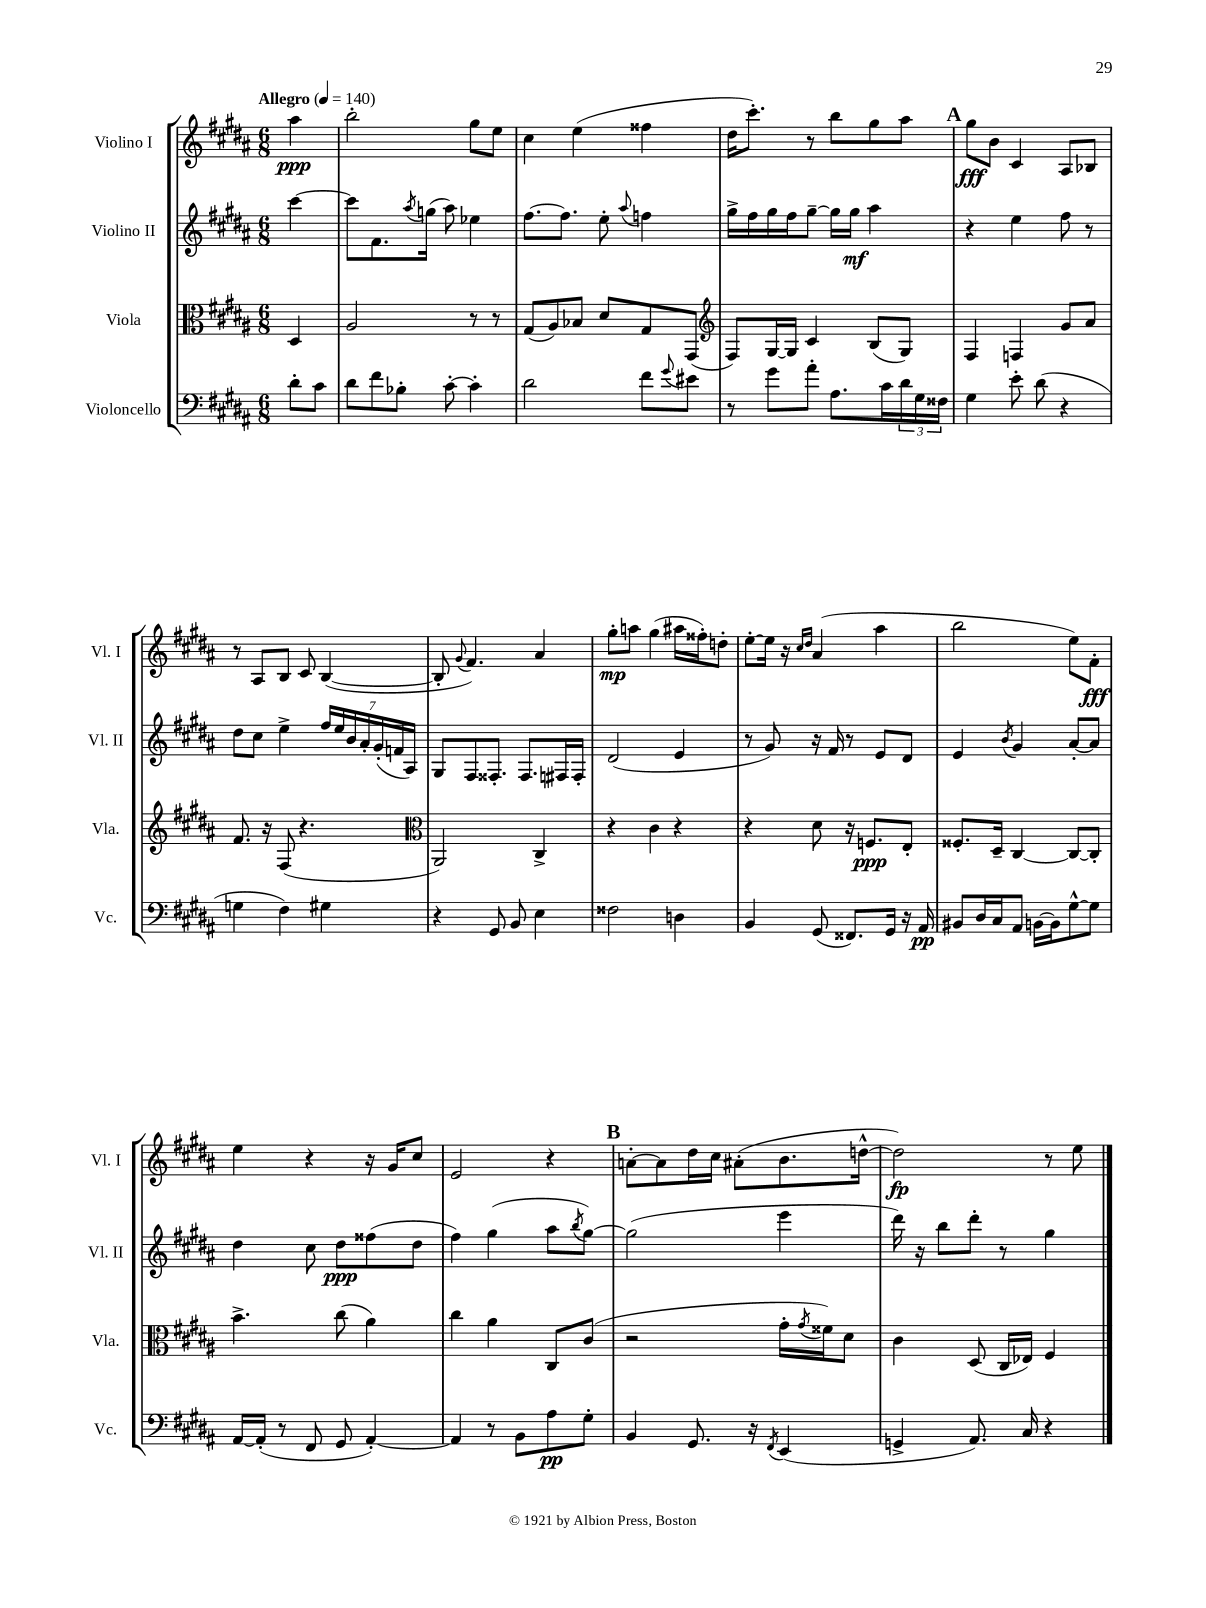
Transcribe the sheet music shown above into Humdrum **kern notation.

**kern	**kern	**kern	**kern
*staff4	*staff3	*staff2	*staff1
*clefF4	*clefC3	*clefG2	*clefG2
*k[f#c#g#d#a#]	*k[f#c#g#d#a#]	*k[f#c#g#d#a#]	*k[f#c#g#d#a#]
*M6/8	*M6/8	*M6/8	*M6/8
*MM140	*MM140	*MM140	*MM140
8d#'\L	4D#/	[4ccc#\	4aa#\
8c#\J	.	.	.
=	=	=	=
8d#\L	2A#/	8ccc#\]L	2bb'\
8f#\	.	8.f#\	.
8B-'\J	.	.	.
.	.	8qaa#/	.
.	.	(16gg\Jk	.
[8c#'\	.	8aa#\)	.
4c#'\]	8r	4ee-\	8gg#\L
.	8r	.	8ee\J
=	=	=	=
2d#\	(8G#/L	[8.ff#\L	4cc#\
.	8A#/)	.	.
.	.	8.ff#\]J	.
.	8B-/J	.	(4ee\
.	8d#/L	8ee'\	.
.	.	8qqaa#/	.
8f#\L	8G#/	4ff\	4ff##\
8qqg#/	.	.	.
8e#\J	(8GG#/J	.	.
=	=	=	=
*	*clefG2	*	*
8r	8F#/L)	16gg#^\LL	16dd#\LK
.	.	16ff#\	8.ccc#'\J)
8g#\L	[16G#/L	16gg#\	.
.	16G#/]JJ	16ff#\J	.
8a#'\J	4c#/	[8gg#~\J	8r
8.A#\L	.	16gg#\]LL	8bb\L
.	.	16gg#\JJ	.
.	(8B/L	4aa#\	8gg#\
16c#\L	.	.	.
24d#\	8G#/J)	.	8aa#\J
24G#\	.	.	.
24F##\JJ	.	.	.
=	=	=	=
4G#\	4F#/	4r	8gg#\L
.	.	.	8b\J
8e'\	4F/	4ee\	4c#/
(8d#\	.	.	.
4r	8g#/L	8ff#\	8A#/L
.	8a#/J	8r	8B-/J
=	=	=	=
4G\	8.f#/	8dd#\L	8r
.	.	8cc#\J	8A#/L
.	16r	.	.
4F#\)	(8F#/	4ee^\	8B/J
.	4.r	.	8c#/
4G#\	.	28ff#/LL	([4B/
.	.	28ee/	.
.	.	28b/	.
.	.	28a#'/	.
.	.	(28g#'/	.
.	.	28f/	.
.	.	28A#/JJ)	.
=	=	=	=
*	*clefC3	*	*
4r	2AA#/)	8G#/L	8B'/]
.	.	.	8qqg#/
.	.	8F#/	4.f#/)
8GG#/	.	8.F##'/J	.
8BB/	.	.	.
.	.	8.F##/L	.
4E\	4C#^/	.	4a#/
.	.	16F#/L	.
.	.	16F#'/JJ	.
=	=	=	=
2F##\	4r	(2d#/	8gg#'\L
.	.	.	8aa\J
.	4c#\	.	(4gg#\
4D\	4r	4e/	16aa#\LL
.	.	.	16ff##'\J)
.	.	.	8dd'\J
=	=	=	=
4BB/	4r	8r	[8ee'\L
.	.	8g#/)	16ee\]Jk
.	.	.	16r
.	.	.	16qqcc#/LL
.	.	.	16qqdd#/JJ
(8GG#/	8d#\	16r	(4a#/
.	.	16f#/	.
8.FF##/L)	16r	8r	.
.	8.F/L	.	.
.	.	8e/L	4aa#\
16GG#/Jk	.	.	.
16r	8E'/J	8d#/J	.
16AA#/	.	.	.
=	=	=	=
8BB#/L	8.F##'/L	4e/	2bb\
16D#/L	.	.	.
16C#/J	16D#~/Jk	.	.
.	.	8qb/	.
8AA#/J	[4C#/	4g#/	.
[16BB\LL	.	.	.
16BB\]J	.	.	.
[8G#^^\	8C#/_L	[8a#'/L	8ee\L)
8G#\]J	8C#'/]J	8a#/]J	8f#'\J
=	=	=	=
[16AA#/LL	4.b^\	4dd#\	4ee\
(16AA#'/]JJ	.	.	.
8r	.	.	.
8FF#/	.	8cc#\	4r
8GG#/	(8cc#\	8dd#\L	.
[4AA#'/)	4a#\)	(8ff##\	16r
.	.	.	16g#/LK
.	.	8dd#\J	8cc#/J
=	=	=	=
4AA#/]	4cc#\	4ff#\)	2e/
8r	4a#\	(4gg#\	.
8BB\L	.	.	.
8A#\	8C#/L	8aa#\L	4r
.	.	8qbb/	.
8G#'\J	(8c#/J	[8gg#\J)	.
=	=	=	=
4BB/	2r	(2gg#\]	[8a'\L
.	.	.	8a\]
8.GG#/	.	.	16dd#\L
.	.	.	16cc#\JJ
.	.	.	(8a#'\L
16r	.	.	.
8qFF#/	.	.	.
(4EE/	16g#'\LL	4eee\	8.b\
.	8qg#/	.	.
.	16f##\J)	.	.
.	8d#\J	.	.
.	.	.	[16dd^^\Jk
=	=	=	=
4GG^/	4c#\	16ddd#\)	2dd\])
.	.	16r	.
.	.	8bb\L	.
8.AA#/)	(8D#/	8ddd#'\J	.
.	16C#/LL	8r	.
16C#/	16E-/JJ)	.	.
4r	4F#/	4gg#\	8r
.	.	.	8ee\
==	==	==	==
*-	*-	*-	*-
